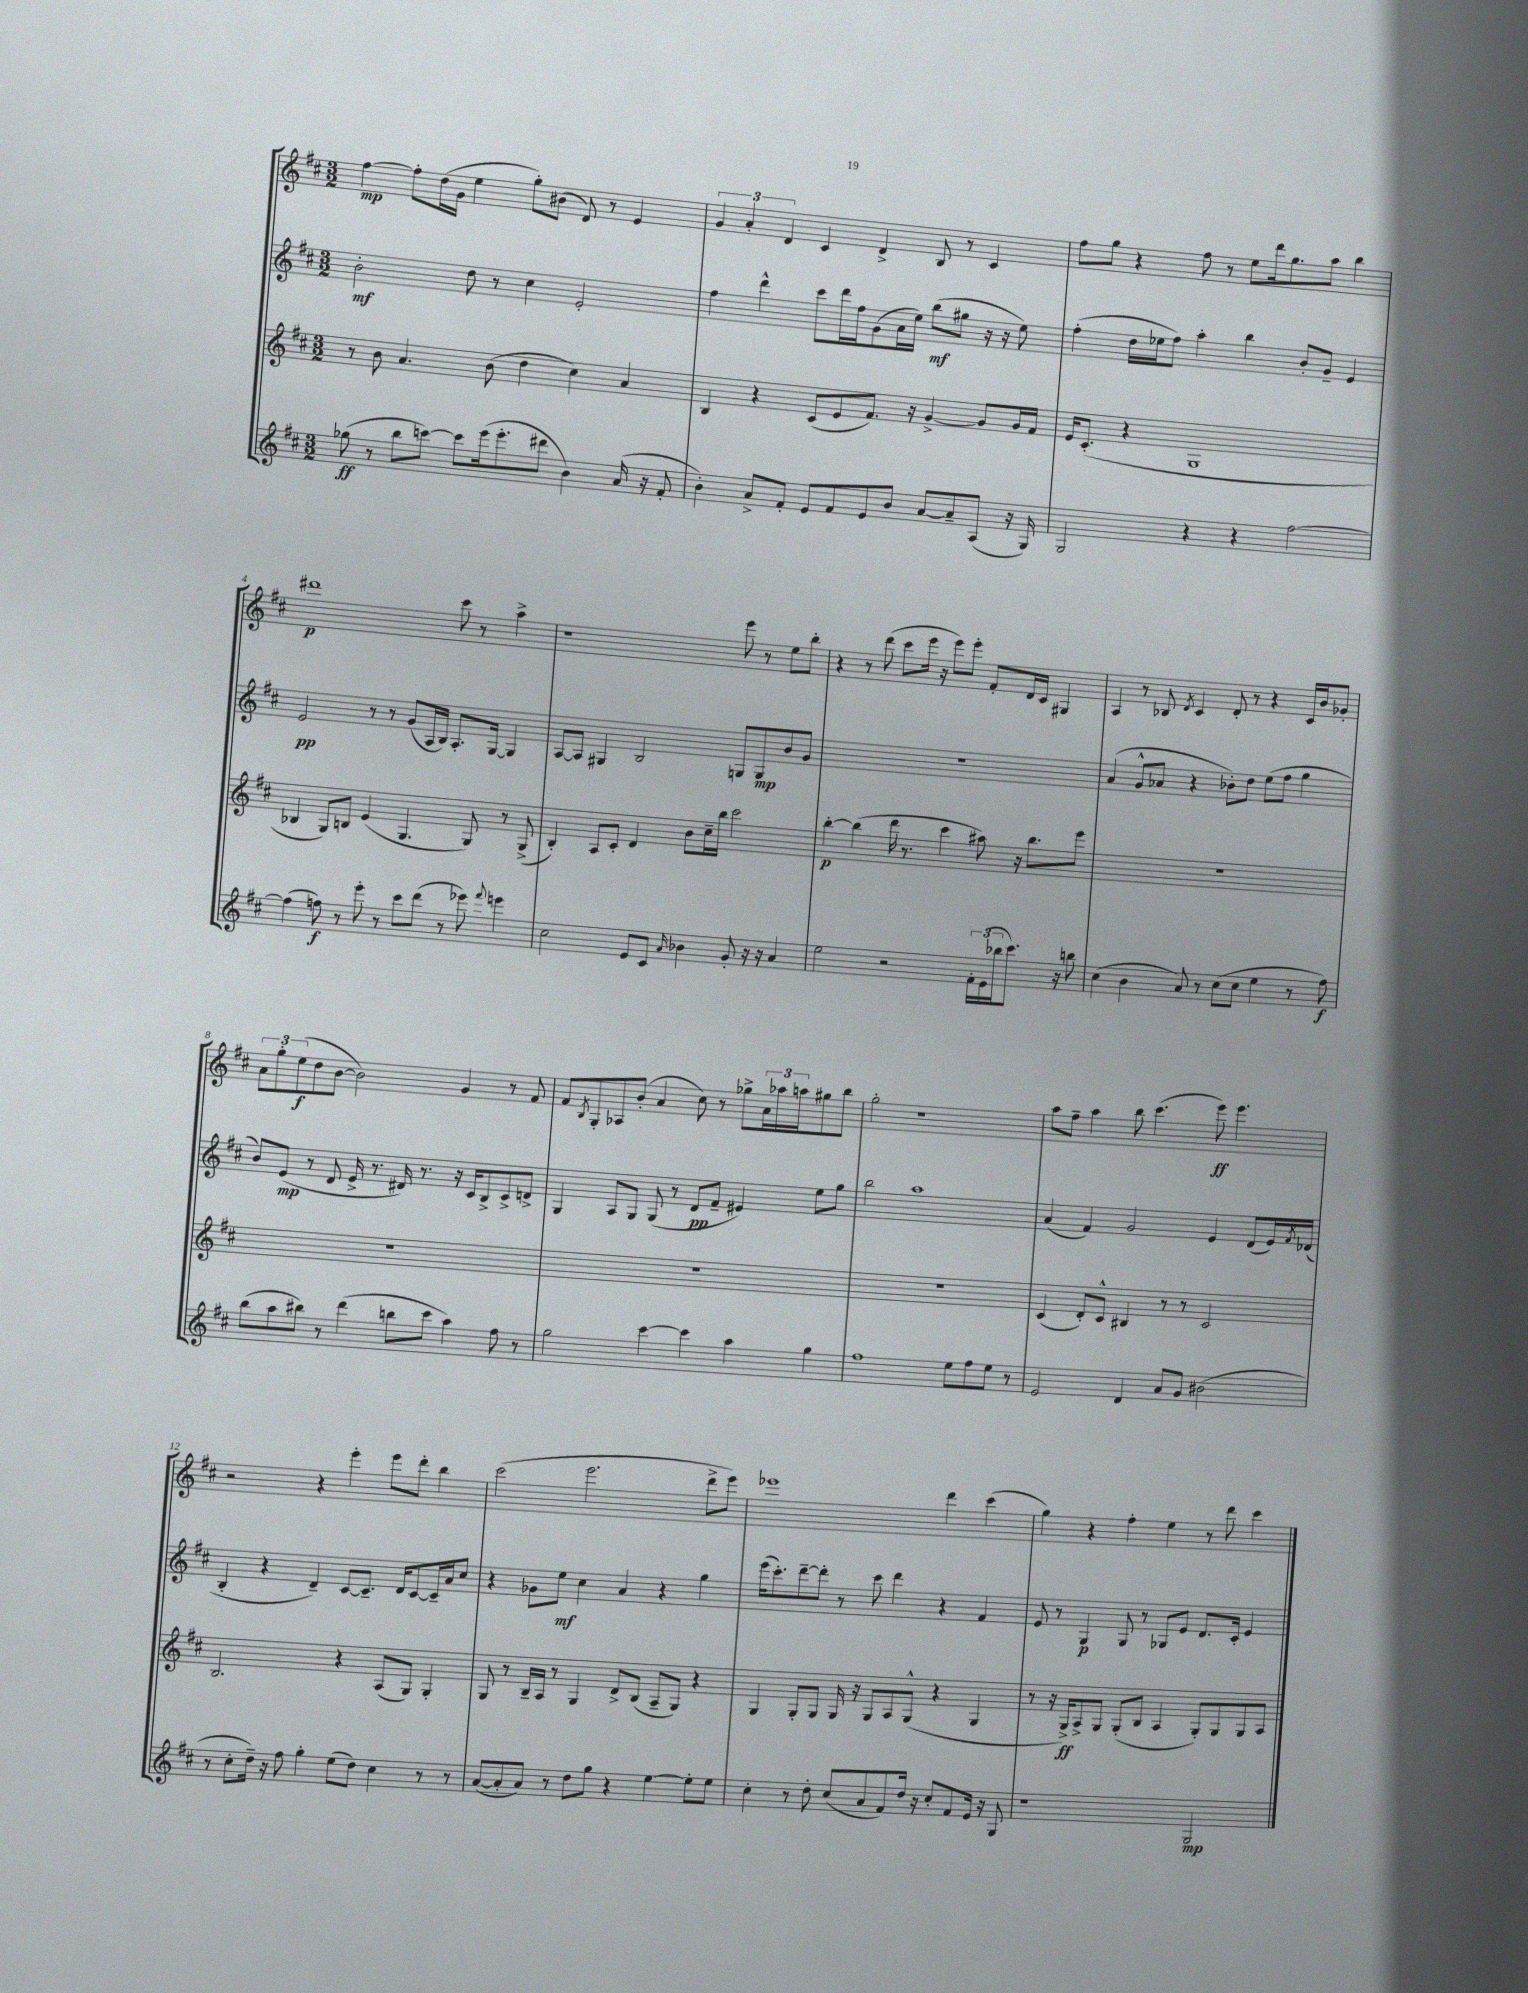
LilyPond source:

<<
\new StaffGroup <<
\new Staff = "s0" {
    \clef treble \key d \major \numericTimeSignature \time 3/2
    fis''4~\mp fis''8-. d''16( g'16 e''4 g''8-.) bis'8( d'8) r8 e'4 |
    \tuplet 3/2 { g'4 a'4-. d'4 } cis'4 d'4-> b8 r8 cis'4 |
    fis''8 g''8 r4 fis''8 r8 e''8 d'''16 g''8. a''8 b''4 |
    dis'''1\p cis'''8 r8 a''4-> |
    r1 e'''8 r8 e''8 b''8-. |
    r4 r8 d'''8( cis'''8 e'''16 r16 e'''8) e'''8-. fis'8-. d'16 cis'16 gis4 |
    a4 r8 bes8 \acciaccatura { d'8 } cis'4 d'8-. r8 r4 cis'16 b'16 ges'8-. |
    \tuplet 3/2 { a'8 g''8-. e''8\f( } d''8 b'8~ b'2) g'4 r8 fis'8 |
    fis'8 \acciaccatura { b8 } g8-. aes8 b'8-.( a'4 cis''8) r8 ges''8-> \tuplet 3/2 { a'16 aes''16 a''16 } gis''8 b''8 |
    g''2-. r1 |
    a''8 fis''8-- a''4 b''8 cis'''4.( e'''8\ff) e'''4. |
    r2 r4 e'''4-. e'''8 d'''8-. b''4 |
    cis'''2( e'''2. d'''8-> e'''8) |
    ees'''1 d'''4 cis'''4( |
    g''4) r4 fis''4-. e''4 r8 d'''8 cis'''4 \bar "|." |
}
\new Staff = "s1" {
    \clef treble \key d \major \numericTimeSignature \time 3/2
    b'2-.\mf d''8 r8 cis''4 e'2-. |
    fis''4 d'''4-^ cis'''8 d'''16 fis''16 g'8( a'16 e''16) b''8\mf( gis''8 r16 r16 e''8) |
    fis''4-.( d''16 ees''16 fis''8) a''4-. b''4 b'8-. g'8-- e'4 |
    e'2\pp r8 r8 g'8( a16 b16) a8.-. g16~ g4 |
    a8~ a8 gis4 b2 g8 g8\mp b'8 g'8 |
    R1. |
    a'4( g'8-^ aes'8 r4 bes'8-.) d''8 e''8( fis''8 g''4 |
    b'8) e'8\mp( r8 d'8 e'16-> r8. dis'16) r8. r16 cis'16 b8-> cis'8-> d'8-> |
    g4 a8 g8 g8( r8 d'8\pp fis'8-- eis'4) e''8 g''8 |
    b''2 a''1 |
    a'4( fis'4) g'2 e'4 d'8( e'16) \acciaccatura { fis'8 } des'16( |
    b4-. r4 d'4--) cis'8~ cis'8.-- d'16 cis'8~ cis'16-- a'16 cis''8 |
    r4 ges'8 e''8\mf cis''4 a'4 r4 g''4 |
    e'''16( cis'''8.-.) d'''8~-- d'''8-. r8 cis'''8 d'''4 r4 fis'4 |
    e'8 r8 g4\p g8 r8 ges8 e'8 d'8. cis'16-. e'4 \bar "|." |
}
\new Staff = "s2" {
    \clef treble \key d \major \numericTimeSignature \time 3/2
    r8 b'8 a'4. b'8( d''4 cis''4) a'4 |
    b4 r4 cis'8( e'8 fis'8.) r16 g'4~-> g'8 g'16 fis'16 |
    e'16 cis'8.-.( r4 g1 |
    bes4 g8) b8 e'4( g4. g8) r8 g8->( |
    b4-.) a8 cis'8-. d'4 b'8 cis''16-- b''16 cis'''2 |
    b''4~-.\p b''4( d'''16 r8. cis'''4 ais''8) r16 b''8. e'''8 |
    R1. |
    R1. |
    R1. |
    R1. |
    cis'4( d'8-.) cis'8-^ bis4 r8 r8 cis'2 |
    b2. r4 a8( g8) g4-. |
    g8 r8 b16-- a16 r8 g4 d'8-> b8( a8-- g8) r4 |
    g4 g8-. g8 g16 r16 g8 a8 g8-^( r4 g4 |
    r8 r16 g16->\ff) a8-> g8 g8-.( b8 a4 g8-.) g8 g8 a8 \bar "|." |
}
\new Staff = "s3" {
    \clef treble \key d \major \numericTimeSignature \time 3/2
    ges''8\ff( r8 b''8 c'''8~) c'''8 e'''16( e'''8.-. dis'''8 b'4) a'16( r16 fis'8-. |
    b'4-.) a'8-> fis'8-. e'8 fis'8 e'8 b'8 a'8~ a'8-- a8( r16 g16) |
    g2 r4 r4 fis''2~ |
    fis''4( f''8\f) r8 e'''8-. r8 cis'''8 d'''8( r8 ees'''8) \appoggiatura { fis'''8 } e'''4 |
    cis''2 e'8 cis'8 \grace { a'16 } bes'4 g'8-. r16 r16 a'4 |
    e''2 r2 \tuplet 3/2 { fis'16-. e'16( bes''16 } cis'''8.) r16 b''8 |
    cis''4( b'4 a'8) r8 cis''8( cis''8 e''4 r8 fis''8\f) |
    b''8( a''8 bis''8) r8 d'''4( b''8 cis'''8 a''4) fis''8 r8 |
    g''2 cis'''4~ cis'''4 a''4 g''4 |
    fis''1 e''8 fis''8 e''8 r8 |
    e'2 d'4 a'8 g'8 bis'2( |
    r8 cis''8-. d''16--) r16 fis''8 g''4-. e''8( d''8) cis''4 r8 r8 |
    a'8~( a'8-. a'8) r8 d''8 g''8 r4 e''4~ e''8-. e''8 |
    cis''4-. r8 d''8-. cis''8( a'8 fis'8) d''16 r16 cis''8-. fis'8 e'16 r16 g8 |
    r1 g2\mp \bar "|." |
}
>>
>>
